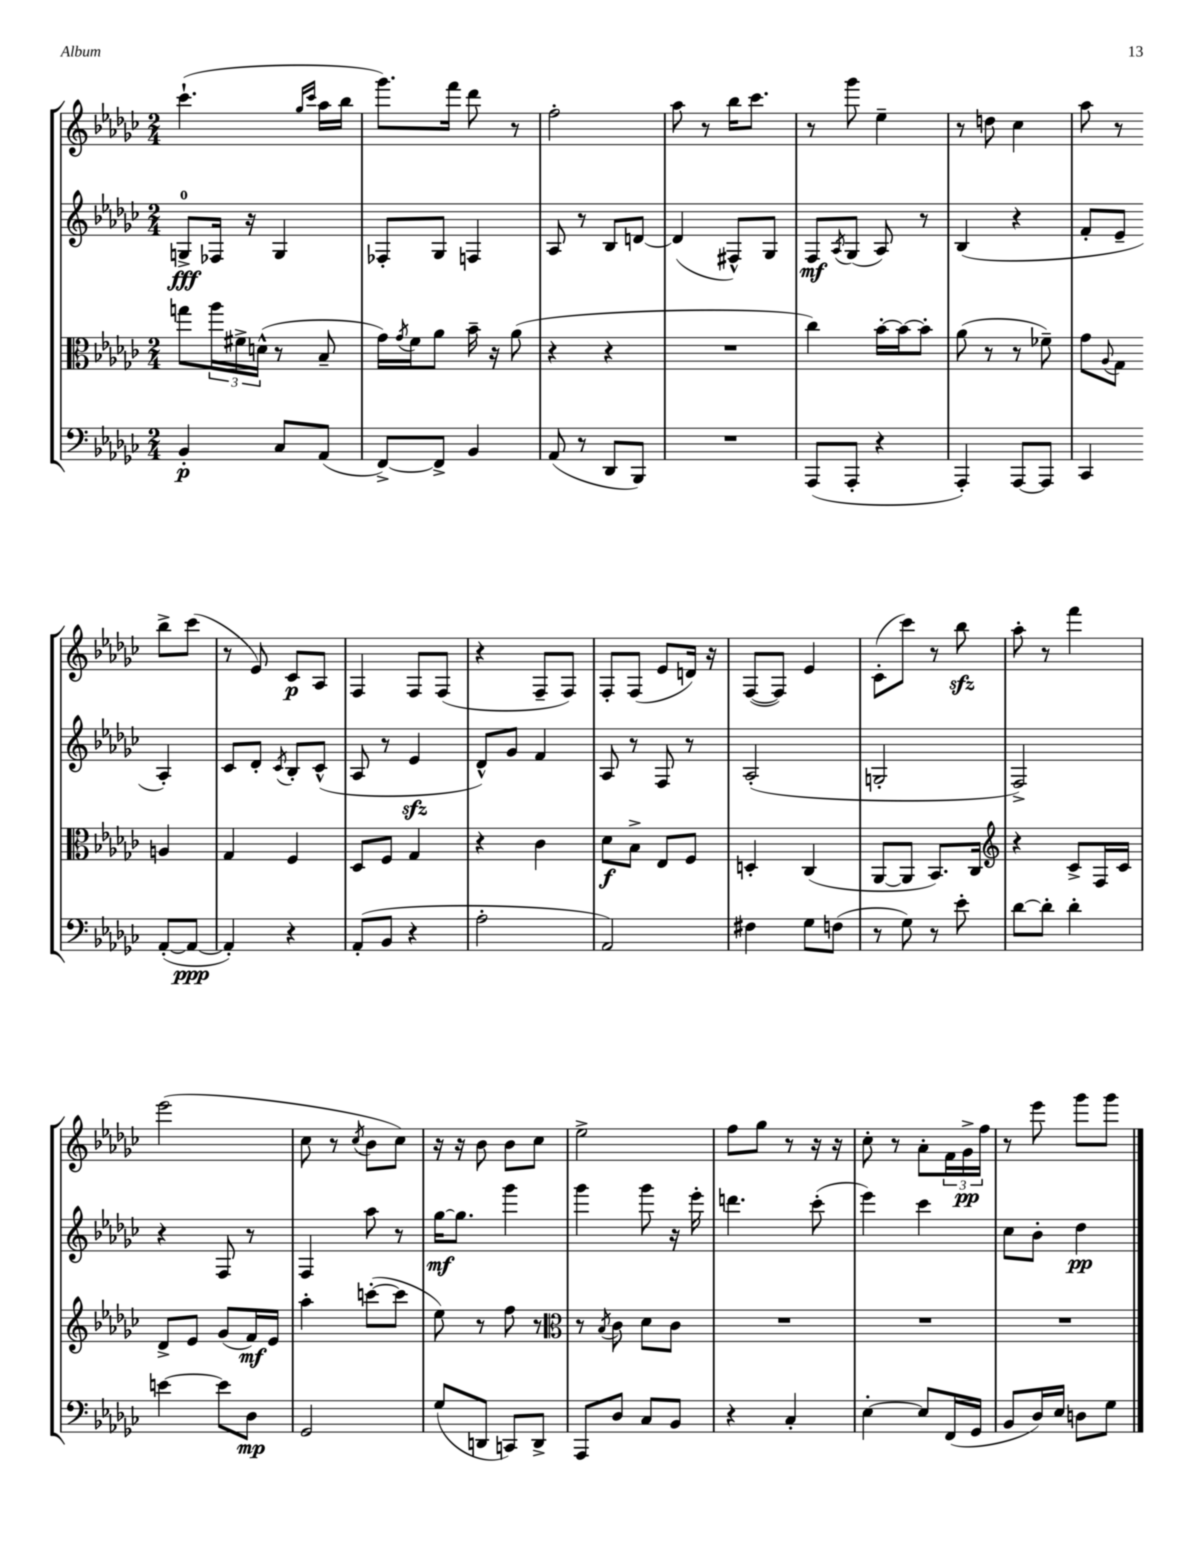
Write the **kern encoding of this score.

**kern	**kern	**kern	**kern
*staff4	*staff3	*staff2	*staff1
*clefF4	*clefC3	*clefG2	*clefG2
*k[b-e-a-d-g-c-]	*k[b-e-a-d-g-c-]	*k[b-e-a-d-g-c-]	*k[b-e-a-d-g-c-]
*M2/4	*M2/4	*M2/4	*M2/4
4BB-'	8gg	8G^	(4.ccc-`
.	24aa-	16F-	.
.	24f#^	.	.
.	.	16r	.
.	(24d^^	.	.
8C-	8r	4G	.
.	.	.	16qqgg-
.	.	.	16qqccc-
(8AA-	8B-~	.	16aa-
.	.	.	16bb-
=	=	=	=
[8FF^)	16g-)	8F-'	8.ggg-)
.	8qg-	.	.
.	16f	.	.
8FF^]	8a-	8G-	.
.	.	.	16fff
4BB-	16b-~	4F	8ddd-
.	16r	.	.
.	(8a-	.	8r
=	=	=	=
(8AA-	4r	8A-	2ff'
8r	.	8r	.
8DD-	4r	8B-	.
8BBB-)	.	[8d	.
=	=	=	=
2r	2r	(4d]	8aa-
.	.	.	8r
.	.	8F#^^)	16bb-
.	.	.	8.ccc-
.	.	8G-	.
=	=	=	=
(8AAA-	4cc-)	8F	8r
.	.	8qA-	.
8AAA-'	.	(8G-	8ggg-
4r	[16b-'	8A-)	4ee-~
.	16b-_	.	.
.	8b-']	8r	.
=	=	=	=
4AAA-')	(8a-	(4B-	8r
.	8r	.	8dd
[8AAA-	8r	4r	4cc-
8AAA-]	8f-~)	.	.
=	=	=	=
4CC-	8g-	8f'	8aa-
.	8qqA-	.	.
.	8G-	8e-~	8r
([8AA-'	4A	4A-')	8bb-^
8AA-_	.	.	(8ccc-
=	=	=	=
4AA-'])	4G-	8c-	8r
.	.	8d-'	8e-)
.	.	8qc-	.
4r	4F	8B-'	8c-
.	.	(8c-^^	8A-
=	=	=	=
(8AA-'	8D-	8A-	4F
8BB-	8F	8r	.
4r	4G-	4e-	8F
.	.	.	(8F
=	=	=	=
2A-'	4r	8d-^^)	4r
.	.	8g-	.
.	4c-	4f	8F~
.	.	.	8F)
=	=	=	=
2AA-)	8d-	8A-	8F'
.	8B-^	8r	(8F
.	8E-	8F	8e-
.	8F	8r	16d)
.	.	.	16r
=	=	=	=
4F#	4D'	(2A-'	([8F
.	.	.	8F])
8G-	(4C-	.	4e-
(8F	.	.	.
=	=	=	=
8r	[8AA-	2G'	(8c-'
8G-)	8AA-]	.	8ccc-)
8r	8.BB-)	.	8r
8e-'	.	.	8bb-
.	16C-	.	.
=	=	=	=
*	*clefG2	*	*
[8d-	4r	2F^)	8aa-'
8d-']	.	.	8r
4d-'	8c-^	.	4fff
.	16F	.	.
.	16c-	.	.
=	=	=	=
[4e	8d-^	4r	(2eee-
.	8e-	.	.
8e]	(8g-	8F	.
8D-	16f)	8r	.
.	16e-	.	.
=	=	=	=
2GG-	4aa-'	4F	8cc-
.	.	.	8r
.	.	.	8qcc-
.	([8ccc'	8aa-	8b-
.	8ccc]	8r	8cc-)
=	=	=	=
(8G-	8ee-)	[16gg-	16r
.	.	8.gg-]	16r
8DD	8r	.	8b-
8CC)	8ff	4ggg-	8b-
8DD^	8r	.	8cc-
=	=	=	=
*	*clefC3	*	*
8AAA-	8r	4ggg-	2ee-^
.	8qB-	.	.
8D-	8c-	.	.
8C-	8d-	8ggg-	.
8BB-	8c-	16r	.
.	.	16eee-'	.
=	=	=	=
4r	2r	4.ddd	8ff
.	.	.	8gg-
4C-'	.	.	8r
.	.	(8ccc-'	16r
.	.	.	16r
=	=	=	=
[4E-'	2r	4eee-)	8cc-'
.	.	.	8r
8E-]	.	4ccc-	8a-'
(16FF	.	.	24f
.	.	.	24g-^
16GG-	.	.	.
.	.	.	24ff
=	=	=	=
8BB-	2r	8cc-	8r
16D-)	.	8b-'	8eee-
16E-	.	.	.
8D	.	4dd-	8ggg-
8G-	.	.	8ggg-
==	==	==	==
*-	*-	*-	*-
